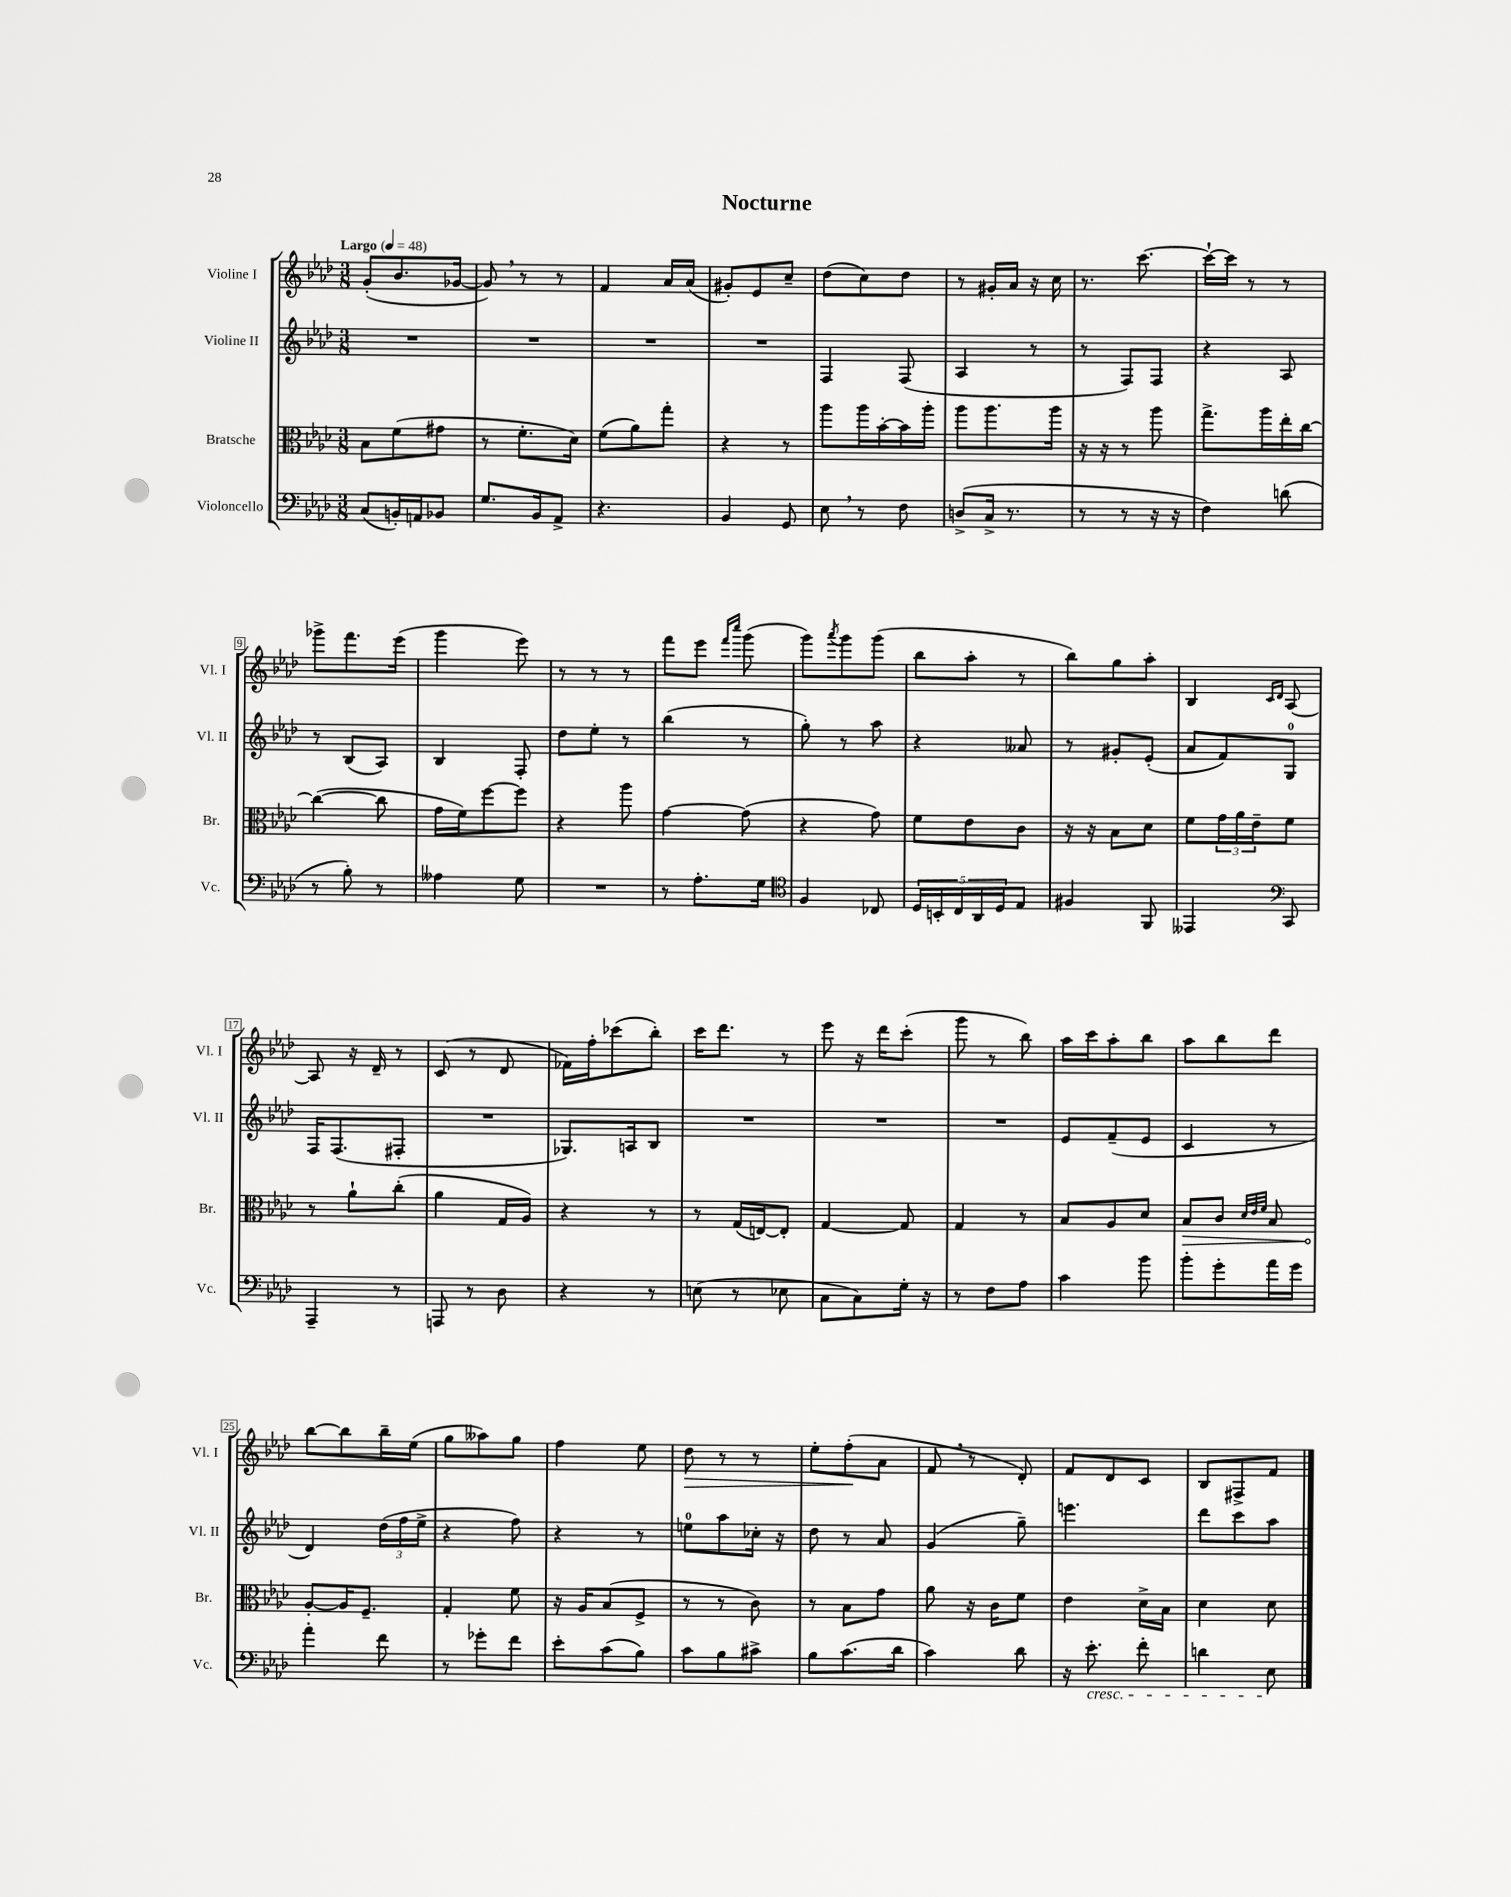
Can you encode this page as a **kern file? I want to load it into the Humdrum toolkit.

**kern	**kern	**kern	**kern
*staff4	*staff3	*staff2	*staff1
*clefF4	*clefC3	*clefG2	*clefG2
*k[b-e-a-d-]	*k[b-e-a-d-]	*k[b-e-a-d-]	*k[b-e-a-d-]
*M3/8	*M3/8	*M3/8	*M3/8
*MM48	*MM48	*MM48	*MM48
(8C/L	8B-\L	4.r	(8g'/L
16BB'/L)	(8f\	.	8.b-/
16AA/J	.	.	.
8BB-/J	8g#\J	.	.
.	.	.	[16g-/Jk
=	=	=	=
8.G/L	8r	4.r	8g-/])
.	8.f'\L	.	8r
16BB-/k	.	.	.
8AA-^/J	.	.	8r
.	16d-\Jk)	.	.
=	=	=	=
4.r	(8f\L	4.r	4f/
.	8a-\)	.	.
.	8gg'\J	.	16a-/LL
.	.	.	(16a-/JJ
=	=	=	=
4BB-/	4r	4.r	8g#'/L)
.	.	.	8e-/
8GG/	8r	.	8cc~/J
=	=	=	=
8E-\	8aa-\L	4F/	(8dd-\L
8r	16aa-\L	.	8cc\)
.	[16b-'\	.	.
8F\	16b-\]	(8F/	8dd-\J
.	16aa-'\JJ	.	.
=	=	=	=
(8D^/L	8aa-\L	4A-/	8r
16C^/Jk	8.aa-\	.	16g#'/LL
8.r	.	.	16a-/JJ
.	.	8r	16r
.	16aa-\Jk	.	16cc\
=	=	=	=
8r	16r	8r	8.r
.	16r	.	.
8r	8r	8F/L)	.
.	.	.	[8.ccc\
16r	8aa-\	8F/J	.
16r	.	.	.
=	=	=	=
4F\)	8.gg^\L	4r	16ccc`\_LL
.	.	.	16ccc\]JJ
.	.	.	8r
.	16aa-\L	.	.
(8d\	16ee-'\	8A-/	8r
.	[16cc\JJ	.	.
=	=	=	=
8r	(4cc\_	8r	8ggg-^\L
8B-'\)	.	(8B-/L	8.fff\
8r	8cc\]	8A-/J)	.
.	.	.	(16eee-\Jk
=	=	=	=
4A--\	16g\LL	4B-/	4ggg\
.	16f\J)	.	.
.	[8ff\	.	.
8G\	8ff\]J	8F'/	8eee-\)
=	=	=	=
4.r	4r	8dd-\L	8r
.	.	8ee-'\J	8r
.	8aa-\	8r	8r
=	=	=	=
8r	[4g\	(4bb-\	8fff\L
8.A-'\L	.	.	8eee-\J
.	.	.	16qqfff/LL
.	.	.	16qqcccc/JJ
.	(8g\]	8r	(8ggg\
16G\Jk	.	.	.
=	=	=	=
*clefC4	*	*	*
4F/	4r	8gg'\)	8ggg\L)
.	.	.	8qaaa-/
.	.	8r	8ggg\
8C-/	8g\)	8aa-\	(8ggg\J
=	=	=	=
20D-/LL	8f\L	4r	8bb-\L
20BB'/	.	.	.
20C/	.	.	.
.	8e-\	.	8aa-'\J
20AA-/	.	.	.
20D-/J	.	.	.
8E-/J	8c\J	8a--/	8r
=	=	=	=
4F#/	16r	8r	8bb-\L)
.	16r	.	.
.	8B-\L	8g#'/L	8gg\
8FF/	8d-\J	(8e-'/J	8aa-'\J
=	=	=	=
4EE--/	8f\L	8a-/L	4B-/
.	24g\L	8f/)	.
.	24a-\	.	.
.	24e-~\J	.	.
*clefF4	*	*	*
.	.	.	16qqc/LL
.	.	.	16qqd-/JJ
8CC/	8f\J	8G/J	[8A-/
=	=	=	=
4AAA-~/	8r	16F/LK	8A-/]
.	.	(8.F/	.
.	8a-`\L	.	16r
.	.	.	16d-~/
8r	(8cc'\J	8F#'/J	8r
=	=	=	=
8AAA/	4a-\	4.r	(8c/
8r	.	.	8r
8D-\	16G/LL	.	8d-/
.	16A-/JJ)	.	.
=	=	=	=
4r	4r	8.G-/L)	16f-\LL)
.	.	.	16ff'\J
.	.	.	(8ccc-\
.	.	16A/k	.
8r	8r	8B-/J	8bb-'\J)
=	=	=	=
(8E\	8r	4.r	16ccc\LK
.	.	.	8.ddd-\J
8r	(16G/LL	.	.
.	[16E/J)	.	.
8E-\	8E'/]J	.	8r
=	=	=	=
8C\L	[4G/	4.r	8eee-\
8C\)	.	.	16r
.	.	.	16ddd-\LK
16G'\Jk	8G/]	.	(8ccc'\J
16r	.	.	.
=	=	=	=
8r	4G/	4.r	8ggg\
8F\L	.	.	8r
8A-\J	8r	.	8bb-\)
=	=	=	=
4c\	8B-/L	8e-/L	16aa-\LL
.	.	.	16ccc\J
.	8A-/	(8f~/	8aa-'\
8b-\	8d-/J	8e-/J	8bb-\J
=	=	=	=
8b-'\L	8B-/L	4c/	8aa-\L
8g'\	8c/J	.	8bb-\
.	32qqd-/LLL	.	.
.	32qqe-/	.	.
.	32qqf/JJJ	.	.
16a-\L	8B-/	8r	8ddd-\J
16g\JJ	.	.	.
=	=	=	=
4a-'\	[8A-'/L	4d-/)	[8bb-\L
.	16A-/]K	.	8bb-\]
.	8.F~/J	.	.
8f\	.	(24dd-\LL	16bb-~\L
.	.	24ff\	.
.	.	.	(16ee-\JJ
.	.	24ee-^\JJ	.
=	=	=	=
8r	4G'/	4r	8gg\L
8g-'\L	.	.	8aa--\)
8f\J	8f\	8ff\)	8gg\J
=	=	=	=
8e-'\L	16r	4r	4ff\
.	16A-/LK	.	.
(8c\	(8B-/	.	.
8B-\J)	8F^/J	8r	8ee-\
=	=	=	=
8c\L	8r	8ee\L	8dd-\
8B-\	8r	8aa-\	8r
8c#^\J	8c\)	16cc-'\Jk	8r
.	.	16r	.
=	=	=	=
8B-\L	8r	8dd-\	8ee-'\L
(8.c\	8B-\L	8r	(8ff'\
.	8g\J	8a-/	8a-\J
16d-\Jk	.	.	.
=	=	=	=
4c\)	8a-\	(4g/	8f/
.	16r	.	8r
.	16c\LK	.	.
8d-\	8f\J	8gg~\)	8d-'/)
=	=	=	=
16r	4e-\	4.eee\	8f/L
8.e-'\	.	.	.
.	.	.	8d-/
8f'\	16d-^\LL	.	8c/J
.	16B-\JJ	.	.
=	=	=	=
4d\	4d-\	8ddd-\L	8B-/L
.	.	8ccc\	8F#^/
8E-\	8d-\	8aa-\J	8f/J
==	==	==	==
*-	*-	*-	*-
